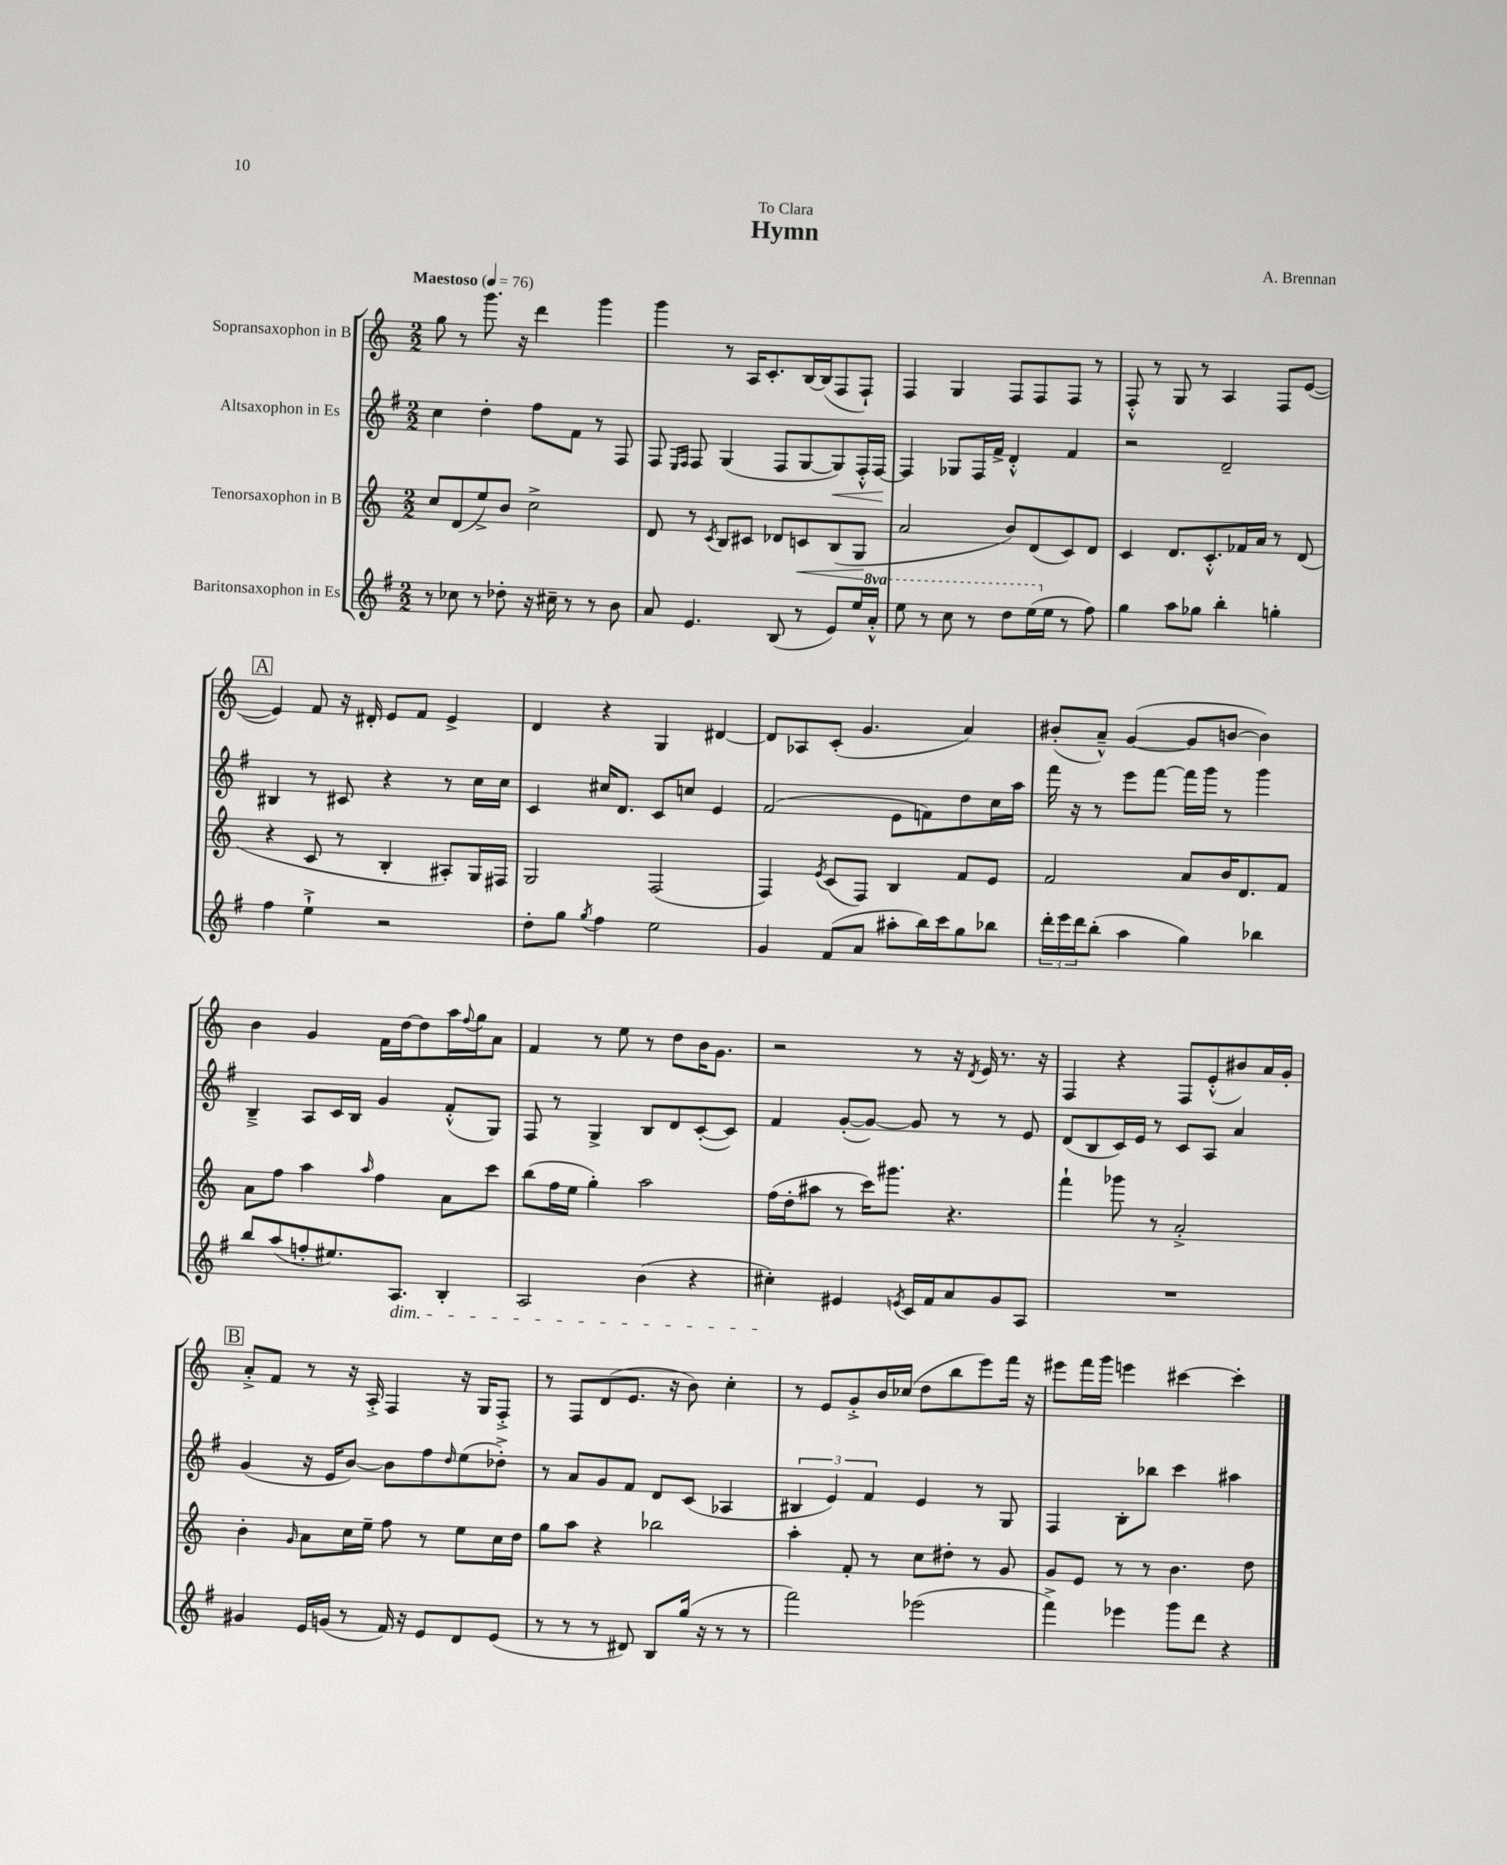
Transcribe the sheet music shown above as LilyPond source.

\header { title = "Hymn" composer = "A. Brennan" dedication = "To Clara" }
<<
\new StaffGroup <<
\new Staff = "s0" \with { instrumentName = "Sopransaxophon in B" } {
    \clef treble \key c \major \numericTimeSignature \time 2/2 \tempo "Maestoso" 4 = 76
    g''8 r8 g'''8. r16 d'''4 g'''4 |
    g'''4 r8 a16 c'8.-. b16~ b16( f8 f8-!) |
    f4 g4 f8 f8 f8 r8 |
    f8-.-^ r8 g8 r8 a4 f8 e'8~( |
    \mark \markup { \box "A" } e'4) f'8 r16 dis'16-. e'8 f'8 e'4-> |
    d'4 r4 g4 dis'4~ |
    dis'8 aes8 c'8-.( g'4. a'4) |
    bis'8-.( a'8---^) g'4~( g'8 b'8~ b'4) |
    b'4 g'4 f'16 d''16~ d''8 a''16 \appoggiatura { f''8 } g''16 a'8 |
    f'4 r8 e''8 r8 d''8 b'16 g'8. |
    r2 r8 r16 \acciaccatura { d'8 } e'16 r8. r16 |
    f4 r4 f8 e'8-.-^( bis'8) a'16 g'16-. |
    \mark \markup { \box "B" } a'8-.-> f'8 r8 r16 a16-.-> f4 r16 g16 f8-.-> |
    r8 f8 d'8( e'8. r16 b'8) c''4-. |
    r8 e'8 g'8-.-> b'16 ces''16( d''8 b''8 e'''8) f'''16 r16 |
    eis'''8 f'''16 g'''16 e'''4 cis'''4~ cis'''4-. \bar "|." |
}
\new Staff = "s1" \with { instrumentName = "Altsaxophon in Es" } {
    \clef treble \key g \major \numericTimeSignature \time 2/2
    c''4 d''4-. fis''8 fis'8 r8 fis8 |
    fis8 \grace { e16 fis16 } fis8 g4( fis8 g8~ g8\<) fis16-.-^ fis16~\! |
    fis4 ges8 fis16 fis'16-> d'4-.-^ fis'4 |
    r2 d'2-- |
    \mark \markup { \box "A" } bis4 r8 cis'8 r4 r8 c''16 c''16 |
    c'4 cis''16 d'8. c'8 c''8 e'4 |
    fis'2( e'8 f'8) d''8 c''16 a''16 |
    fis'''16 r16 r8 e'''8 fis'''8~ fis'''16 g'''16 r8 g'''4 |
    b4---> a8 c'16 b16 g'4 fis'8-.-^( g8) |
    fis8 r8 g4-> b8 d'8 c'8~-.( c'8) |
    fis'4 g'8~-.( g'8~) g'8 r8 r8 e'8 |
    d'8( b8 c'16) e'16 r8 c'8 a8 a'4 |
    \mark \markup { \box "B" } g'4( r16 e'16 b'8~) b'8 fis''8 \grace { d''16 } e''8( des''8-.->) |
    r8 a'8 g'8 fis'8 d'8 c'8( aes4 |
    \tuplet 3/2 { bis4 e'4) fis'4 } e'4 r8 g8 |
    fis4 b8-. bes''8 c'''4 ais''4 \bar "|." |
}
\new Staff = "s2" \with { instrumentName = "Tenorsaxophon in B" } {
    \clef treble \key c \major \numericTimeSignature \time 2/2
    c''8 d'8( e''8->) b'8 c''2-> |
    d'8 r8 \acciaccatura { c'8 } b8 cis'8 des'8 c'8\< b8( g8\! |
    a'2 b'8) d'8( c'8) d'8 |
    c'4 d'8. c'8.-.-^ fes'16 a'16 r8 d'8( |
    \mark \markup { \box "A" } r4 c'8 r8 b4-. ais8-.) g16 fis16 |
    g2 f2( |
    f4) \acciaccatura { e'8 } c'8( f8) b4 f'8 e'8 |
    f'2 a'8 b'16 d'8. f'8 |
    a'8 f''8 a''4 \grace { a''16 } f''4 a'8 c'''8 |
    b''8( f''16 e''16 g''4-.) a''2 |
    f''16( d''16-. ais''8 r8 c'''16) gis'''8. r4. |
    f'''4-! ges'''8 r8 a'2-.-> |
    \mark \markup { \box "B" } b'4-. \grace { g'16 } a'8 c''16 e''16-- f''8 r8 e''8 c''16 d''16 |
    g''8 a''8 r4 bes''2 |
    a''4-. f'8-. r8 c''8 dis''8-. r8 g'8 |
    g'8 e'8 r8 r8 b'4. d''8 \bar "|." |
}
\new Staff = "s3" \with { instrumentName = "Baritonsaxophon in Es" } {
    \clef treble \key g \major \numericTimeSignature \time 2/2 \set Staff.ottavationMarkups = #ottavation-simple-ordinals
    r8 ces''8 r8 des''8-. r16 cis''16-- r8 r8 b'8 |
    a'8 e'4. b8( r8 e'8) e''16 \ottava #1 a''16-.-^ |
    e'''8 r8 c'''8 r8 d'''8 e'''16( \ottava #0 e''16 r8 fis''8) |
    g''4 a''8 ges''8 b''4-. g''4-. |
    \mark \markup { \box "A" } fis''4 e''4-!-> r2 |
    d''8-. g''8 \acciaccatura { g''8 } fis''4 e''2 |
    g'4 fis'8( a'8 ais''8-. b''16) c'''16 g''8 bes''8 |
    \tuplet 3/2 { d'''16-. e'''16 d'''16 } b''8-.( a''4 g''4) bes''4 |
    b''8 a''8( f''8-. eis''8.) a8.\dim b4-. |
    a2 b'4( r4 |
    cis''4-.\!) eis'4 \acciaccatura { e'8 } c'16 fis'16 a'8 g'8 a8 |
    R1 |
    \mark \markup { \box "B" } gis'4 e'16 g'16( r8 fis'16) r16 e'8 d'8 e'8( |
    r8 r8 r8 dis'8) b8 g''16( r16 r8 r8 |
    fis'''2) ees'''2( |
    fis'''4->) ees'''4 g'''8 d'''8 r4 \bar "|." |
}
>>
>>
\layout { \context { \Score \remove "Bar_number_engraver" } }
